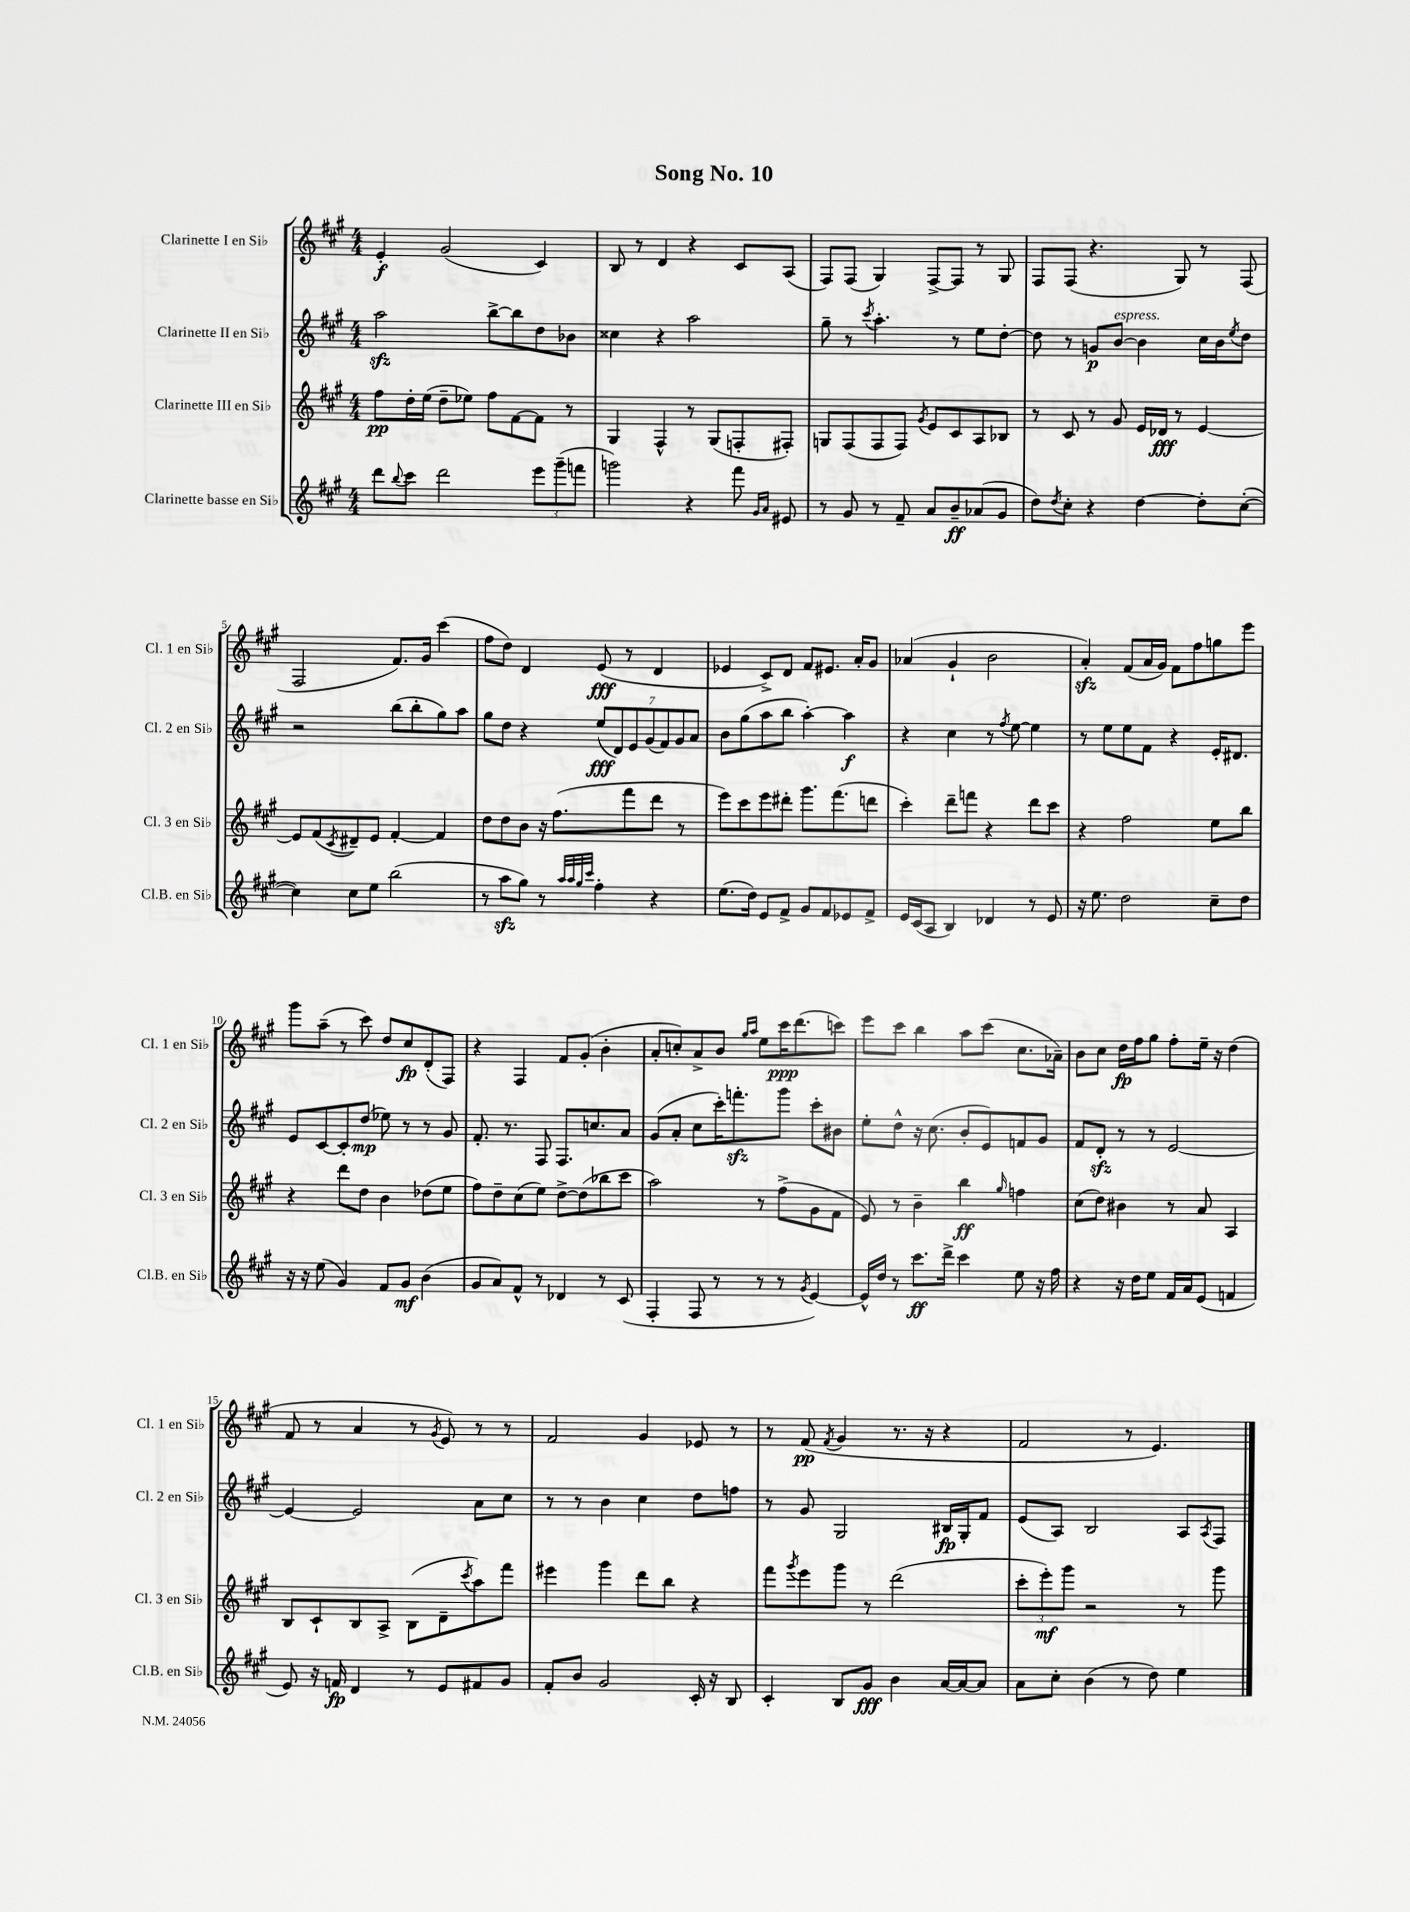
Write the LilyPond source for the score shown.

\header { title = "Song No. 10" }
<<
\new StaffGroup <<
\new Staff = "s0" \with { instrumentName = "Clarinette I en Sib" shortInstrumentName = "Cl. 1 en Sib" } {
    \clef treble \key a \major \numericTimeSignature \time 4/4
    e'4-.\f gis'2( cis'4) |
    b8 r8 d'4 r4 cis'8 a8( |
    fis8) fis8( gis4) fis8~-> fis8 r8 gis8 |
    fis8 fis8( r4. gis8) r8 fis8( |
    fis2 fis'8.) gis'16 cis'''4( |
    fis''8 d''8) d'4 e'8\fff( r8 d'4 |
    ees'4 cis'8->) d'8 fis'8 eis'8. a'16-. gis'8 |
    aes'4( gis'4-! b'2 |
    a'4-.\sfz) fis'8( a'16 gis'16) fis'8 fis''8 g''8 e'''8 |
    gis'''8 a''8--( r8 cis'''8) d''8 cis''8\fp d'8-.( fis8) |
    r4 fis4 fis'8 gis'8-.( b'4-. |
    a'8-. c''8-.) a'8-> b'8 \grace { gis''16 a''16 } e''8 cis'''16\ppp d'''8.( c'''8) |
    e'''8 cis'''8 b''4 a''8 cis'''8( cis''8. aes'16--) |
    b'8 cis''8 d''16\fp fis''16 gis''8 fis''8-. e''16-- r16 d''4( |
    fis'8 r8 a'4 r8 \acciaccatura { gis'8 } e'8) r8 r8 |
    fis'2 gis'4 ees'8 r8 |
    r8 fis'8\pp( \acciaccatura { fis'8 } gis'4 r8. r16 r4 |
    fis'2 r8 e'4.) \bar "|." |
}
\new Staff = "s1" \with { instrumentName = "Clarinette II en Sib" shortInstrumentName = "Cl. 2 en Sib" } {
    \clef treble \key a \major \numericTimeSignature \time 4/4
    a''2\sfz b''8~-> b''8 d''8 bes'8 |
    cisis''4 r4 a''2 |
    gis''8-- r8 \acciaccatura { cis'''8 } a''4.-. r8 e''8 d''8~-. |
    d''8 r8 g'8\p b'8~^\markup { \italic "espress." } b'4 cis''16 b'16 \acciaccatura { e''8 } d''8 |
    r2 b''8( b''8-. gis''8) a''8 |
    gis''8 d''8 r4 \tuplet 7/4 { e''8\fff( d'8) e'8 gis'8( fis'8) gis'8 a'8 } |
    b'8 gis''8( a''8 b''8 a''4~-.) a''4\f |
    r4 cis''4 r8 \acciaccatura { fis''8 } e''8~ e''4 |
    r8 e''8 e''8 fis'8 r4 e'16-. dis'8. |
    e'8 cis'8~ cis'8-. d''8\mp( ees''8) r8 r8 gis'8 |
    fis'8.-. r8. fis8 fis8. c''8. a'8 |
    gis'8( a'8-. cis''8 cis'''16-.) f'''8.-.\sfz gis'''8 cis'''8-. bis'8 |
    e''8-. d''8-^ r16 cis''8.( b'8-. e'8) f'8 gis'8 |
    fis'8 d'8-.\sfz r8 r8 e'2~ |
    e'4~ e'2 a'8 cis''8 |
    r8 r8 b'4 cis''4 d''8 f''8 |
    r8 gis'8 gis2 bis16\fp gis16-. fis'8 |
    e'8( a8) b2 a8 \acciaccatura { a8 } fis8 \bar "|." |
}
\new Staff = "s2" \with { instrumentName = "Clarinette III en Sib" shortInstrumentName = "Cl. 3 en Sib" } {
    \clef treble \key a \major \numericTimeSignature \time 4/4
    fis''8\pp d''16-. e''16( d''8-- ees''8) fis''8 fis'8~ fis'8 r8 |
    gis4 fis4-^ r8 gis8( f8-. fis8-.) |
    g8 fis8( fis8 fis8) \acciaccatura { gis'8 } e'8 cis'8 a8 bes8 |
    r8 cis'8 r8 gis'8 e'16 des'16\fff r8 e'4~ |
    e'8 fis'8( \acciaccatura { cis'8 } dis'8--) e'8 fis'4~-. fis'4 |
    d''8 d''8 b'8 r16 fis''8.( fis'''8 d'''8 r8 |
    e'''8) cis'''8 e'''8 dis'''8-. gis'''8. fis'''8.( d'''8 |
    cis'''4-.) d'''8-- f'''8 r4 d'''8 cis'''8 |
    r4 fis''2 e''8 b''8 |
    r4 d'''8 d''8 b'4 des''8( e''8 |
    fis''8) d''8-- cis''8( e''8) d''8~-> d''8( bes''8 cis'''8 |
    a''2) r8 fis''8->( gis'8 fis'8 |
    e'8) r8 b'4-- b''4\ff \grace { gis''16 } f''4 |
    cis''8( d''8) bis'4 r8 a'8 a4 |
    b8 cis'8-! b8 a8-> b8( d'8-- \acciaccatura { cis'''8 } a''8) fis'''8 |
    eis'''4 gis'''4 d'''8 b''8 r4 |
    fis'''8 \acciaccatura { gis'''8 } e'''8 gis'''8 r8 d'''2( |
    \tuplet 3/2 { cis'''8-. e'''8-.\mf) gis'''8 } r2 r8 gis'''8 \bar "|." |
}
\new Staff = "s3" \with { instrumentName = "Clarinette basse en Sib" shortInstrumentName = "Cl.B. en Sib" } {
    \clef treble \key a \major \numericTimeSignature \time 4/4
    d'''8 \appoggiatura { b''8 } cis'''8 d'''2 \tuplet 3/2 { e'''8 gis'''8--( f'''8 } |
    g'''2) r4 fis'''8 \grace { gis'16 a'16 } eis'8 |
    r8 gis'8 r8 fis'8-- a'8 b'8--\ff aes'8( gis'8 |
    d''8) \acciaccatura { d''8 } cis''8-. r4 d''4~ d''8-. cis''8~-.( |
    cis''4) cis''8 e''8 b''2( |
    r8 a''8\sfz gis''8) r8 \grace { a''32 a''32 gis''32 cis'''32 } fis''4-. r4 |
    e''8.( d''16) e'8 fis'8-> gis'8 fis'8 ees'8 fis'8-> |
    e'16 cis'16( a8 b4) des'4 r8 e'8 |
    r16 e''8. d''2 cis''8-- d''8 |
    r16 r16 e''8( gis'4) fis'8 gis'8\mf b'4( |
    gis'8 a'8) fis'8-^ r8 des'4 r8 cis'8( |
    fis4-. fis8 r8 r8 r8 \acciaccatura { gis'8 } e'4~) |
    e'16-^ d''16 r8 cis'''8.\ff d'''16-> cis'''4 e''8 r16 fis''16 |
    r4 r16 d''16 e''8 fis'16 a'16 e'8( f'4 |
    e'8) r16 f'16\fp d'4 r8 e'8 fis'8 gis'8 |
    fis'8-. b'8 gis'2 cis'16-. r16 b8 |
    cis'4-. b8 gis'8\fff b'4 a'16~ a'16~ a'8 |
    a'8 cis''8-. b'4( r8 d''8) e''4 \bar "|." |
}
>>
>>
